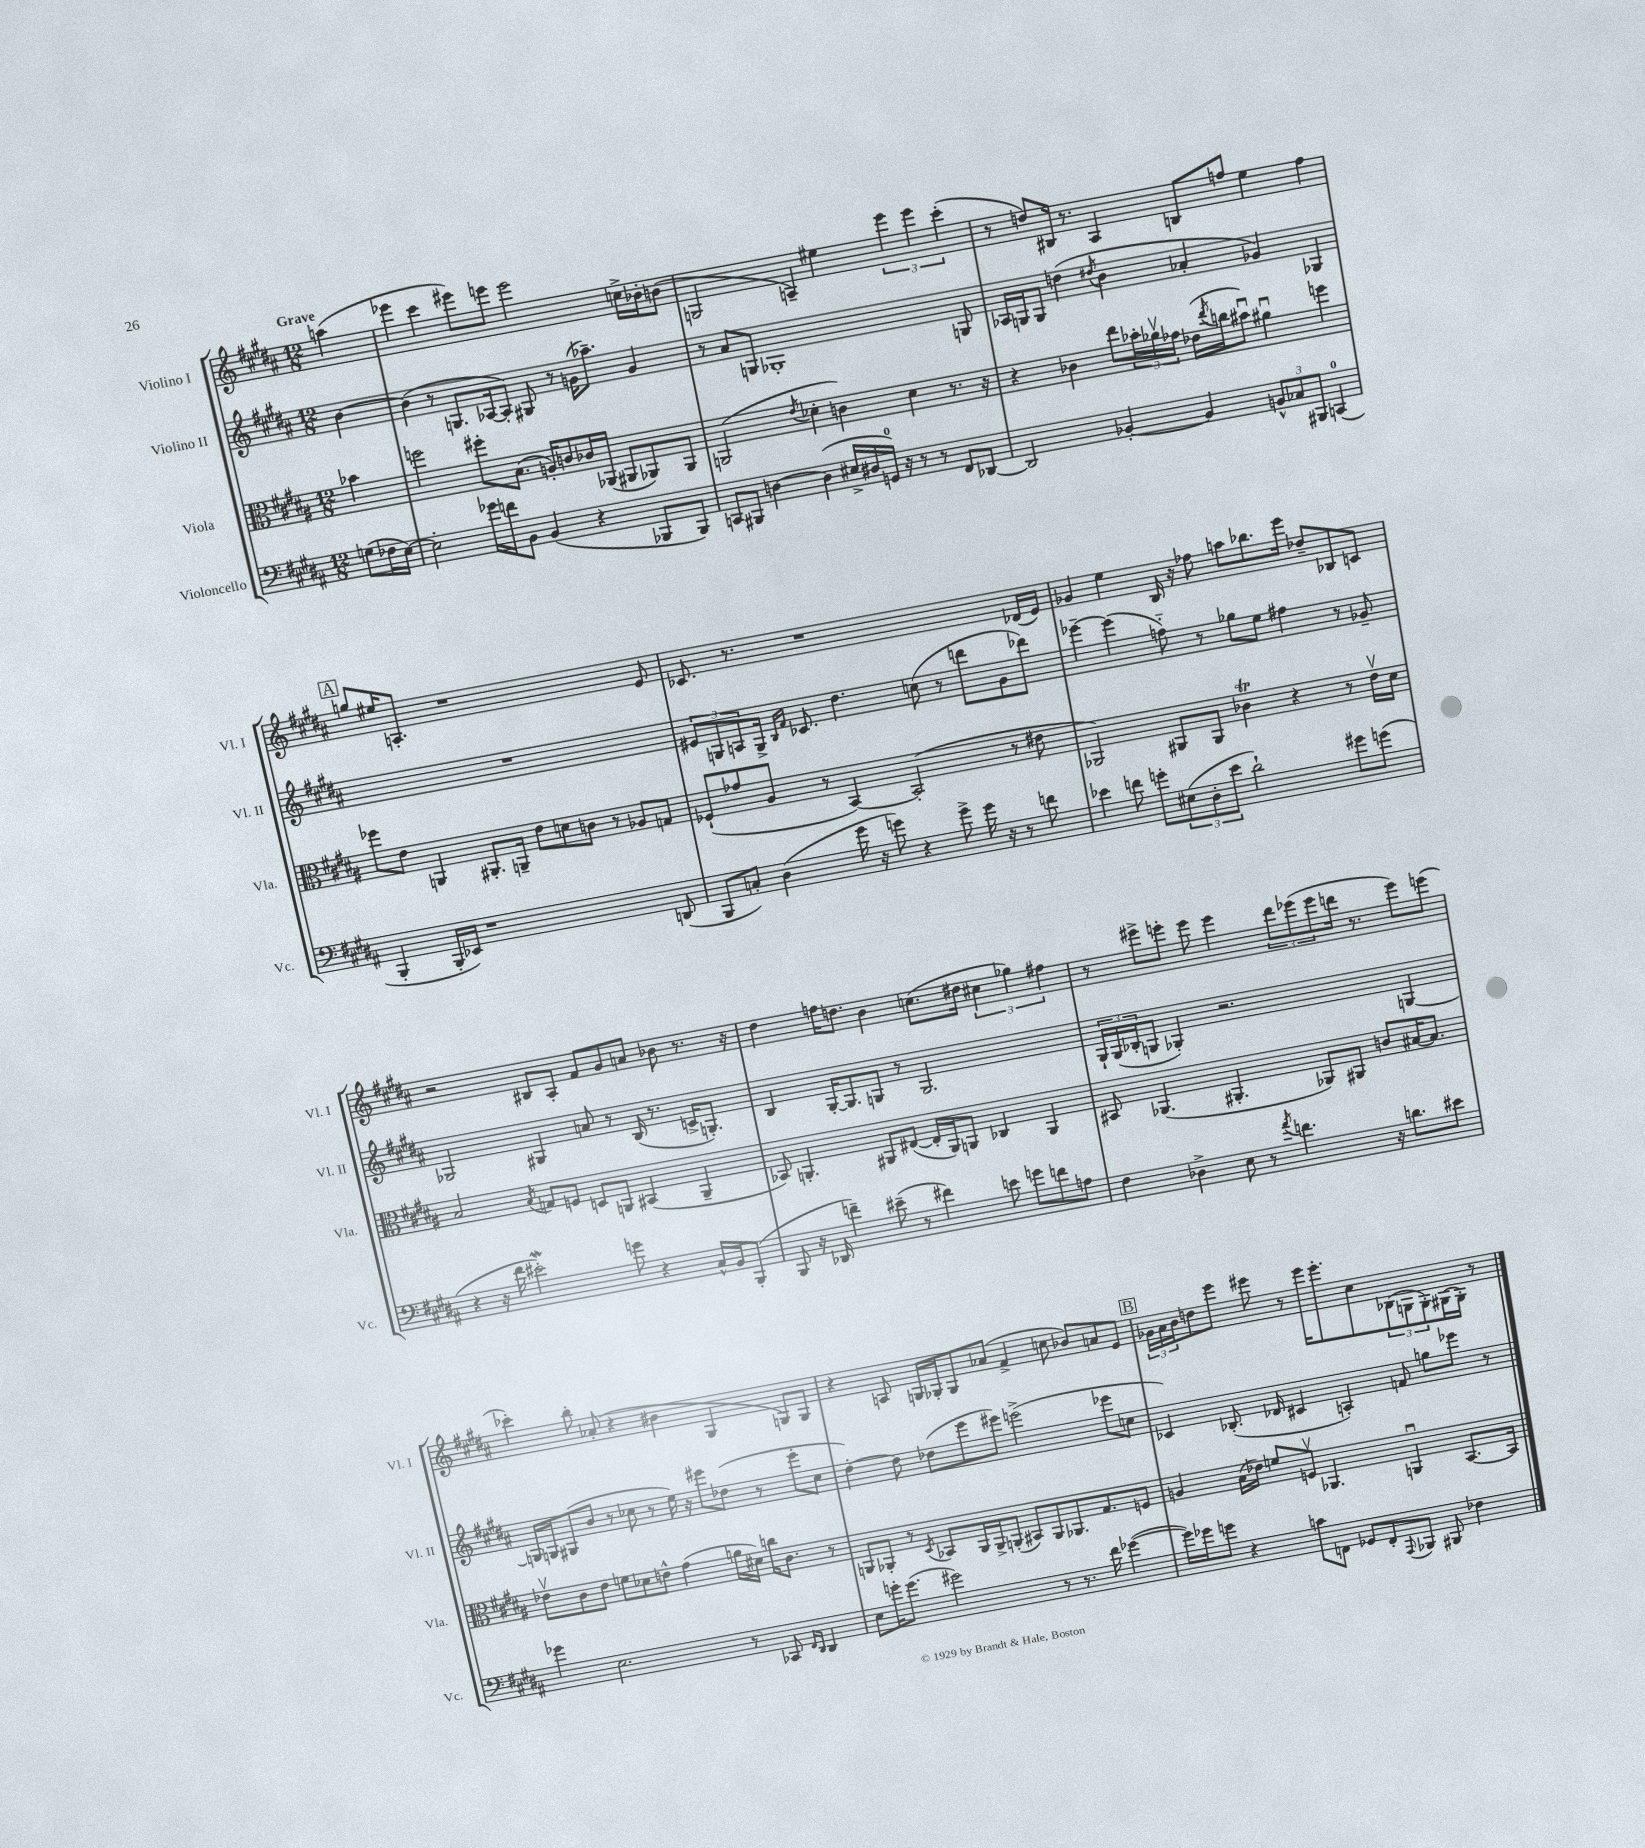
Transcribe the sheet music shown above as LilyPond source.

<<
\new StaffGroup <<
\new Staff = "s0" \with { instrumentName = "Violino I" shortInstrumentName = "Vl. I" } {
    \clef treble \key b \major \numericTimeSignature \time 12/8 \partial 4 \tempo "Grave"
    a''4( |
    ees'''4 cis'''4 eis'''8) e'''8 e'''2 c''16-> bes'16-. b'8( |
    g2 a4--) eis''4 \tuplet 3/2 { e'''4 e'''4 cis'''4-.( } |
    r8 d''8) bis16 r8. ais4 b8 f''8 e''4 f''4 |
    \mark \markup { \box "A" } g''8 eis''16 a8.-. r1 e'8 |
    ces'8. r8. r1 des'16( e'16) |
    ges'4 e''4 b16 r16 fes''8 a''8 bes''8. e'''16 des''8-- bes8 c'8 |
    r2 bis8 ais8-. fis'8 gis'8 a'8 bes'8 r8. r16 |
    dis''4 f''16 d''8. b'4 c''8.( dis''16 \tuplet 3/2 { cis''4 ges''4) fis''4 } |
    r8 eis'''8-> e'''8-. e'''8 e'''4 \tuplet 3/2 { dis'''8 ees'''8( ees'''8 } d'''16 r8. ees'''8) e'''8( |
    ces'''4-.) b''8-. aes'8-.( r4 bis'4 gis4 g8) g8 |
    r4 a8 g16 ges16-. ges8 aes'8( fis'4-> c''8 bes'8) a'8 e'8 |
    \mark \markup { \box "B" } \tuplet 3/2 { ges'16 ais'16 b'16 } d''8 e'''8 eis'''8 r8 eis'''16 eis'''8.-. cis''8 \tuplet 3/2 { bes8( g8 g8-.) } gis16( gis16-.) r8 \bar "|." |
}
\new Staff = "s1" \with { instrumentName = "Violino II" shortInstrumentName = "Vl. II" } {
    \clef treble \key b \major \numericTimeSignature \time 12/8 \partial 4
    b'4~ |
    b'4( r8 g8. aes16~ aes8-.) gis8 r8 g'16( aes''8.--) g'4 |
    r8 ais'8 g8 ges1-. g8 |
    aes16 g16 g8 d''4( \acciaccatura { dis''8 } b'4 aes'4-. ges'4) ges4 |
    \mark \markup { \box "A" } R1. |
    \tuplet 3/2 { eis'8 g8 a8 } g16-> \grace { b16 fis'16 } ces'8. dis''4. c''8( r8 d'''8 gis'8 des'''8) |
    ees'''4~-- ees'''4( f''8-_) r8 ges''8 e''8 fis''4 r8 ges'8-- |
    ges2 gis4 a'8 r8 b16( r8. c'16-> g8.-.) |
    b4 gis16~-. gis8. g8 r8 g2. |
    \tuplet 3/2 { gis16-! gis16( bes16-. } g8 ges4-.) r2. g4~ |
    g16 g16 gis8( b'8 r8 ces''8 r8 e''16) r16 eis'''8 des''8( r8 eis'''8-. ces''8 |
    dis''4~-.) dis''8 des''8( e'''8 eis'''8) e'''2->( ees'''8 c''8 |
    \mark \markup { \box "B" } ces'4) bes8.-.( des'16 cis'4 a4-.) f'8 g''8 ees'''8 r8 \bar "|." |
}
\new Staff = "s2" \with { instrumentName = "Viola" shortInstrumentName = "Vla." } {
    \clef alto \key b \major \numericTimeSignature \time 12/8 \partial 4
    bes'4 |
    f''2 fis''8-. b8.( a16-.) c'8 ces'16 aes,16( ais,8 aes,8) aes,8 |
    a,2( \acciaccatura { e'8 } des'4-. c'4) des'4 r8. r16 |
    r4 ces'4 e''8 \tuplet 3/2 { bes'16-. aes'16\upbow ges'16 } ees'16( \acciaccatura { e''8 } c''16 bis'8\downbow) ais'4\downbow f''4 |
    \mark \markup { \box "A" } fes''8 e'8 a,4 ais,8.-. a,16-- e'8 d'8 c'8 r8 aes8 g8 |
    fes8-!( ges'8 ais8 r8 b,4~) b,2-.( r8 eis'8 |
    aes,2) ais,8 ais,8 ces'4\trill r4 r8 e'16\upbow dis'16 |
    b2 \acciaccatura { b8 } g8 f8 d8 a,8 bis,4( a,4-- |
    bes,8) a,4.-. ais,8 eis8~( eis16-. ais,16) a,8 ces4 a,4 |
    bis,8 aes,4.( ais,4.-. aes,8) ais,8 c'8 bis16~ bis8. |
    ees'8\upbow cis'8 ees'8 f'8 des'8 e'8-^ gis'4( a'16 dis'16) c''16 cis'8. r8 |
    a,8 aes,8-. r8 \acciaccatura { dis8 } bes,8 aes,16 aes,16-> a,8-.( bis,8) a,8 aes,8. gis8. f8 |
    \mark \markup { \box "B" } a4 b16( ees'16) f'8 f8\upbow aes,4. a,4\downbow b,8.~ b,16 \bar "|." |
}
\new Staff = "s3" \with { instrumentName = "Violoncello" shortInstrumentName = "Vc." } {
    \clef bass \key b \major \numericTimeSignature \time 12/8 \partial 4
    g8( fes16 e16~) |
    e2-. ges'16 f'16 b,8 b,4( r4 bes,,8 bes,,8) |
    c,8 bis,,8 d4~ d4( eis16-> dis16 g,16-0) r16 r8 r8 fis,8 des,8~ |
    des,2 bes,4~-. bes,4 \tuplet 3/2 { b,8-^ ces8 bis,,8 } c,4-0( |
    \mark \markup { \box "A" } b,,4-. b,,16-. ees,16) r1 d,8( |
    b,,8 c8-.) dis4( gis'16 r16 g'8) r4 g'8-> g'16 r16 r8 f'8 |
    ees'4 f'8 g'8-. \tuplet 3/2 { eis8( dis8-. ees'8 } dis'2-!) gis'8 g'8( |
    r4 r16 fis'16 eis'2-.\mordent) g'8 r4 cis16-^ b,16 b,,8-.( |
    b,,8 r16 des,16 f'4--) eis'8--( r8 fis'4) e'8 g'8 f'8 a8 |
    fis4 des4-> e8 r8 \acciaccatura { ais'8 } f'4. r16 d'8. eis'8 |
    ges'4 e2. r8 ces,8 \grace { fis,16 dis,16 } dis,4 |
    e8 g'16-. g'8.( gis'2) r8 r8. fis'16 ges'4~( |
    \mark \markup { \box "B" } ges'16) ges'16 g'8 r4 c'8 f,8 ges,8 f,8-. \appoggiatura { ais,,8 } bes,,8 bis,,8 fes4 \bar "|." |
}
>>
>>
\layout { \context { \Score \remove "Bar_number_engraver" } }
